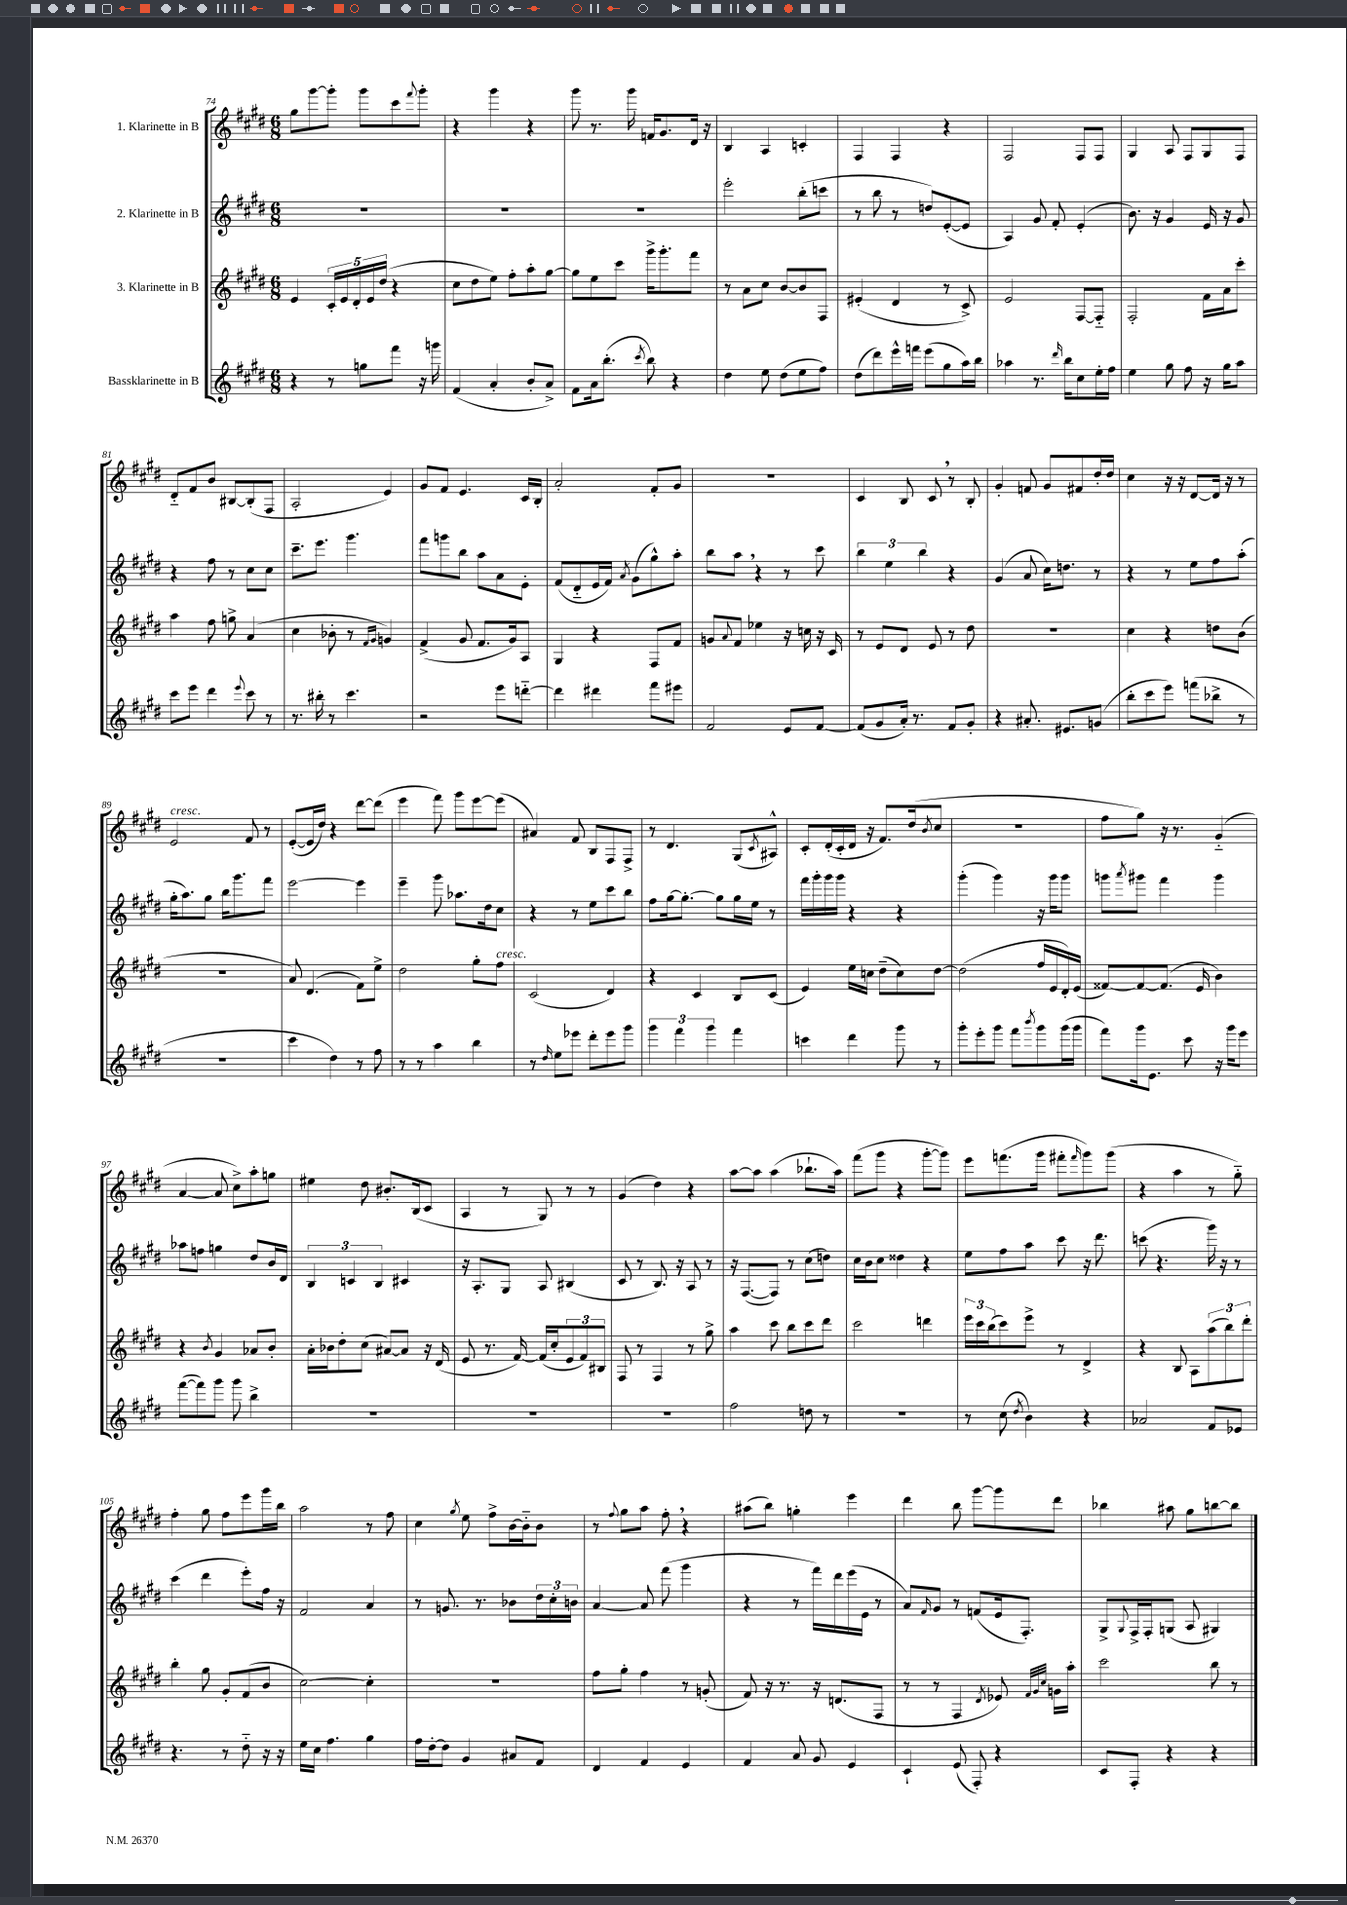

**kern	**kern	**kern	**kern
*part4	*part3	*part2	*part1
*staff4	*staff3	*staff2	*staff1
*I"Bassklarinette in B	*I"3. Klarinette in B	*I"2. Klarinette in B	*I"1. Klarinette in B
*clefG2	*clefG2	*clefG2	*clefG2
*k[f#c#g#d#]	*k[f#c#g#d#]	*k[f#c#g#d#]	*k[f#c#g#d#]
*M6/8	*M6/8	*M6/8	*M6/8
=74	=74	=74	=74
4r	4e/	2.r	8gg#\L
.	.	.	[8ggg#\
8r	20c#'/LL	.	8ggg#'\J]
.	20e/	.	.
.	20d#'/	.	.
8ggn\L	.	.	8ggg#\L
.	20e/	.	.
.	(20dd#/JJ	.	.
8fff#\J	4r	.	8ccc#\
.	.	.	8qqfff#/
16r	.	.	8ggg#'\J
16gggn\	.	.	.
=75	=75	=75	=75
(4f#/	8cc#\L	2.r	4r
.	8dd#\	.	.
4a'/	8ee\J)	.	4ggg#\
.	8ff#'\L	.	.
8b'/L	8aa'\	.	4r
8a^/J)	[8gg#\J	.	.
=76	=76	=76	=76
8f#\L	8gg#\L]	2.r	8ggg#\
16a\k	8ee\	.	8.r
(8.bb'\J	.	.	.
.	8ccc#\J	.	.
.	.	.	16ggg#\
8qccc#/	.	.	.
8bb\)	16ggg#^\KL	.	16fn/KL
.	8.ggg#'\	.	8.g#/
4r	.	.	.
.	8fff#\J	.	16d#/Jk
.	.	.	16r
=77	=77	=77	=77
4dd#\	8r	2eee'\	4B/
.	8a\L	.	.
8ee\	8cc#\J	.	4A/
(8dd#\L	[8b/L	.	.
8ee\	8b/]	(8bb'\L	4cn'/
8ff#\J)	8F#/J	8cccn\J	.
=78	=78	=78	=78
(8dd#\L	(4e#X'/	8r	4F#/
8ddd#\)	.	8bb\	.
16eee^^\L	4d#/	8r	4F#/
16fffn\JJ	.	.	.
(8eee\L	.	8ddn/L)	.
8gg#\	8r	([8e'/	4r
16aa\L)	8c#^/)	8e/J]	.
16bb\JJ	.	.	.
=79	=79	=79	=79
4aa-X\	2e/	4A/)	2F#/
8.r	.	8g#/	.
.	.	8f#'/	.
16qqddd#/	.	.	.
16bb\KL	.	.	.
8cc#\	[8F#/L	(4e'/	8F#/L
16ee'\L	8F#/J]	.	8F#/J
16ff#\JJ	.	.	.
=80	=80	=80	=80
4ee\	2F#'/	8.b\)	4G#/
.	.	16r	.
8gg#\	.	4g#/	8A/
8ff#\	.	.	8F#/L
16r	16f#\LL	16e/	8G#/
16gg#\KL	16a\J	16r	.
8aa\J	8ccc#'\J	8g#/	8F#/J
!!LO:LB:g=z
=81	=81	=81	=81
8ccc#\L	4aa\	4r	8d#/L
8eee\J	.	.	8f#/
4ddd#\	8ff#\	8ff#\	8b/J
.	8ggn^\	8r	[8B#X/L
8qqeee/	.	.	.
8ccc#\	(4a/	8cc#\L	(8B#'/]
8r	.	8cc#\J	8F#/J
=82	=82	=82	=82
8.r	4cc#\	8.ccc#~\L	2A'/
16bb#X'\	.	8.eee\J	.
8r	8b-X'\	.	.
4.ccc#\	8r	4.ggg#\	.
.	16qqf#/LL	.	.
.	16qqg#/JJ	.	.
.	4gn/)	.	4e/)
=83	=83	=83	=83
2r	(4f#^/	8fff#\L	8g#/L
.	.	8gggn\	8f#/J
.	8g#/	8bb\J	4.e/
.	8.f#/L	8aa\L	.
8eee\L	.	8a\	.
.	16g#/k)	.	.
[8dddn\J	8A/J	8e'\J	16c#/LL
.	.	.	16B'/JJ
=84	=84	=84	=84
4ddd\]	4G#/	(8f#/L	2a'/
.	.	8d#/	.
4ddd#X\	4r	16e/L	.
.	.	16f#/JJ)	.
.	.	8qa/	.
.	.	(8g#\L	.
8fff#\L	8F#/L	8gg#^^\)	8f#'/L
8eee#X\J	8f#/J	8aa'\J	8g#/J
=85	=85	=85	=85
2f#/	8gn/L	8bb\L	2.r
.	8qqa/	.	.
.	8f#/J	8aa,\J	.
.	4ee-X\	4r	.
8e/L	16r	8r	.
.	16ccn\	.	.
[8f#/J	16r	8ccc#\	.
.	16c#/	.	.
=86	=86	=86	=86
(8f#/L]	8r	6bb\	4c#/
8g#/	8e/L	.	.
.	.	6ee\	.
16a'/Jk)	8d#/J	.	8B/
8.r	.	.	.
.	.	6bb\	.
.	8e/	.	8c#,/
8f#/L	8r	4r	8r
8g#'/J	8dd#\	.	8B'/
=87	=87	=87	=87
4r	2.r	(4g#/	4g#'/
8.a#X'/	.	8a/	8fn/
.	.	16cc#\KL)	8g#/L
8.e#X/L	.	8.ddn\J	.
.	.	.	8f#X/
(8gn/J	.	8r	16dd#'/L
.	.	.	16dd#/JJ
=88	=88	=88	=88
8bb'\L	4cc#\	4r	4cc#\
8ccc#\	.	.	.
8eee\J)	4r	8r	16r
.	.	.	16r
(8fffn\L	.	8ee\L	[8d#/L
8bb-X^\J	8ddn\L	8ff#\	16d#/Jk]
.	.	.	16r
8r	(8b\J	(8aa'\J	8r
!!LO:LB:g=z
=89	=89	=89	=89
!	!	!	!LO:TX:a:i:t=cresc.
2.r	2.r	16gg#'\KL	2e/
.	.	8.aa\)	.
.	.	8gg#\J	.
.	.	16bb\KL	.
.	.	8.ggg#\	.
.	.	.	8f#/
.	.	8fff#\J	8r
=90	=90	=90	=90
4ccc#\	8a/)	[2eee\	([8e'/L
.	(4.d#/	.	16e/L]
.	.	.	16dd#/JJ)
4dd#\)	.	.	4r
8r	8f#\L)	4eee\]	[8ddd#\L
8ff#\	8ee^\J	.	(8ddd#\J]
=91	=91	=91	=91
8r	2dd#\	4eee~\	4eee\
8r	.	.	.
4aa\	.	8ggg#\	8fff#\)
.	.	8.aa-X\L	8ggg#\L
4bb\	8gg#'\L	.	[8eee\
.	.	16dd#\k	.
!	!LO:TX:a:i:t=cresc.	!	!
.	8ff#\J	8cc#\J	(8eee\J]
=92	=92	=92	=92
8r	(2c#/	4r	4a#X/)
16qqdd#/	.	.	.
8ee\L	.	.	.
8eee-X\J	.	8r	8f#/
8ddd#'\L	.	8ee\L	8B/L
8eee-\	4d#/)	8ccc#\	8F#/
8ggg#\J	.	8bb\J	8F#^/J
=93	=93	=93	=93
6ggg#\	4r	8ff#\L	8r
.	.	[16gg#\k	4.d#/
6fff#\	.	.	.
.	.	8.gg#'\J_	.
.	4c#/	.	.
6ggg#\	.	.	.
.	.	8gg#\L]	.
4fff#\	8B/L	16gg#\L	(8G#/L
.	.	16ee\JJ	.
.	.	.	8qc#/
.	(8c#/J	8r	8A#X^^/J)
=94	=94	=94	=94
4cccn\	4e/)	16fff#\LL	8c#'/L
.	.	16ggg#'\	.
.	.	16ggg#\	(16d#'/L
.	.	16ggg#\JJ	16c#'/
4ddd#\	16ee\LL	4r	16d#/JJ
.	16ccn\JJ	.	16r
.	(8dd#~\L	.	8.f#/L)
8ggg#\	8cc\)	4r	.
.	.	.	(16dd#/k
.	.	.	8qb/
8r	[8dd#\J	.	8cc#/J
=95	=95	=95	=95
8ggg#'\L	(2dd#\]	(4ggg#'\	2.r
8eee'\	.	.	.
8ggg#\J	.	4ggg#\)	.
8fff#\L	.	.	.
8qbbb/	.	.	.
8ggg#\	16ff#/LL	16r	.
.	16e/	16ggg#\KL	.
(16ggg#\L	16d#'/)	8ggg#\J	.
16ggg#\JJ	(16e/JJ	.	.
=96	=96	=96	=96
8fff#\L)	[8f##X/L)	8gggn\L	8ff#\L
.	.	8qaaa/	.
16ggg#\k	8f##/_	8ggg#X\J	8gg#\J)
8.e\J	.	.	.
.	(8.f##/J]	4fff#\	16r
.	.	.	8.r
8ccc#\	.	.	.
.	16e/	.	.
16r	4b\)	4ggg#\	(4g#/
16ggg#\KL	.	.	.
8eee\J	.	.	.
!!LO:LB:g=z
=97	=97	=97	=97
([8fff#\L	4r	8aa-X\L	[4a/
8fff#\])	.	8ffn\J	.
.	8qb/	.	.
8ggg#\J	4g#/	4ggn\	8a/]
8ggg#\	.	.	8cc#^\L)
4bb^\	8a-X/L	8dd#/L	8aa'\
.	8b'/J	16b/L	8ggn\J
.	.	16d#/JJ	.
=98	=98	=98	=98
2.r	16a'\LL	6B/	4ee#X\
.	16b-X\J	.	.
.	8dd#'\	.	.
.	.	6cn/	.
.	(8cc#\J	.	8dd#\
.	.	6B/	.
.	[8a#X/L)	.	8.b#X'/L
.	8a#/J]	4c#X/	.
.	.	.	(16B/k
.	16r	.	8c#/J
.	(16d#/	.	.
=99	=99	=99	=99
2.r	8e/	16r	4A/
.	.	8.A'/L	.
.	8.r	.	.
.	.	8G#/J	8r
.	[16f#/)	.	.
.	(16f#/LL]	8A/	8G#/)
.	16cc#'/J	.	.
.	12e/	(4B#X/	8r
.	12f#/)	.	.
.	.	.	8r
.	12B#X/J	.	.
=100	=100	=100	=100
2.r	8F#/	8c#/	(4g#/
.	8r	8r	.
.	4F#/	8.B/)	4dd#\)
.	.	16r	.
.	8r	8A/	4r
.	8gg#^\	8r	.
=101	=101	=101	=101
2ff#\	4aa\	16r	[8aa\L
.	.	([8.F#/L	.
.	.	.	8aa\J]
.	8ccc#\	8F#/J])	(4aa\
.	8bb\L	8r	.
8ddn\	8ccc#\	(8cc#\L	8.bb-X`\L
8r	8ddd#\J	8ddn\J)	.
.	.	.	16aa\Jk)
=102	=102	=102	=102
2.r	2ccc#\	16cc#\LL	(8fff#\L
.	.	16b\J	.
.	.	8cc#\J	8ggg#\J
.	.	4dd##X\	4r
.	4dddn\	4r	[8ggg#'\L
.	.	.	8ggg#\J])
=103	=103	=103	=103
8r	24eee\LL	8ee\L	8eee\L
.	24ccc#\	.	.
.	(24bb\J	.	.
(8cc#\	8ccc#\)	8ff#\	(8.fffn\
8qdd#/	.	.	.
4b\)	8eee^\J	8aa\J	.
.	.	.	16ggg#\Jk
.	8r	8ccc#\	8fff#X'\L
.	.	.	16qqfff#/
4r	4d#^/	16r	8ggg#\)
.	.	8.ddd#\	.
.	.	.	(8ggg#\J
=104	=104	=104	=104
2a-X/	4r	(8cccn\	4r
.	.	4.r	.
.	8B/	.	4aa\
.	8A\L	.	.
8f#/L	(12aa\	16ggg#\)	8r
.	.	16r	.
.	12bb\)	.	.
8e-X/J	.	8r	8gg#\)
.	12ddd#'\J	.	.
!!LO:LB:g=z
=105	=105	=105	=105
4.r	4bb'\	(4ccc#\	4ff#'\
.	8gg#\	4ddd#\	8gg#\
8r	8g#'/L	.	8ff#\L
8dd#\	(8f#/	8eee'\L)	8eee\
16r	8b/J	16ff#\Jk	16ggg#\L
16r	.	16r	16bb\JJ
=106	=106	=106	=106
16ee\LL	[2cc#\)	2f#/	2aa\
16cc#\JJ	.	.	.
4.ff#\	.	.	.
4gg#\	4cc#'\]	4a/	8r
.	.	.	8ff#\
=107	=107	=107	=107
16ff#\LL	2.r	8r	4cc#\
[16dd#'\J	.	.	.
8dd#\J]	.	8.gn/	.
.	.	.	8qgg#/
4g#/	.	.	8ee\
.	.	8.r	.
.	.	.	8ff#^\L
8a#X/L	.	8b-X\L	[16b\L
.	.	.	16b\J]
8f#/J	.	24dd#\L	8b\J
.	.	24cc#'\	.
.	.	24bn\JJ	.
=108	=108	=108	=108
4d#/	8ff#\L	[4a/	8r
.	.	.	8qqff#/
.	8gg#'\J	.	8gg#\L
4f#/	4ff#\	8a/]	8aa\J
.	.	(8fff#\	8ff#',\
4e/	8r	4ggg#\	4r
.	(8gn'/	.	.
=109	=109	=109	=109
4f#/	8f#/)	4r	(8aa#X\L
.	16r	.	8bb\J)
.	8.r	.	.
8a/	.	8r	4ggn'\
8g#/	16r	16fff#\LL)	.
.	(8.dn/L	16ddd#\	.
4e/	.	(16eee\	4eee\
.	.	16e\JJ	.
.	8F#/J	8r	.
=110	=110	=110	=110
4c#`/	8r	8a/L)	4ddd#\
.	.	16qqf#/	.
.	8r	8g#/J	.
(8e/	4F#/	8r	8bb\
8F#'/)	.	(8fn/L	[8ggg#\L
.	8qd#/	.	.
4r	8e-X/)	16e/k	8ggg#\]
.	.	8.F#'/J)	.
.	32qqf#/LLL	.	.
.	32qqg#/	.	.
.	32qqcc#/JJJ	.	.
.	16gn\LL	.	8ddd#\J
.	16aa'\JJ	.	.
=111	=111	=111	=111
8c#/L	2ccc#\	8G#^/L	4bb-X\
.	.	8qqG#/	.
8F#'/J	.	16F#^/L	.
.	.	16F#'/J	.
4r	.	(8Gn/J	8aa#X\
.	.	8A/	8gg#\L
4r	8bb\	4G#X/)	[8bbn\
.	8r	.	8bb\J]
==	==	==	==
*-	*-	*-	*-
